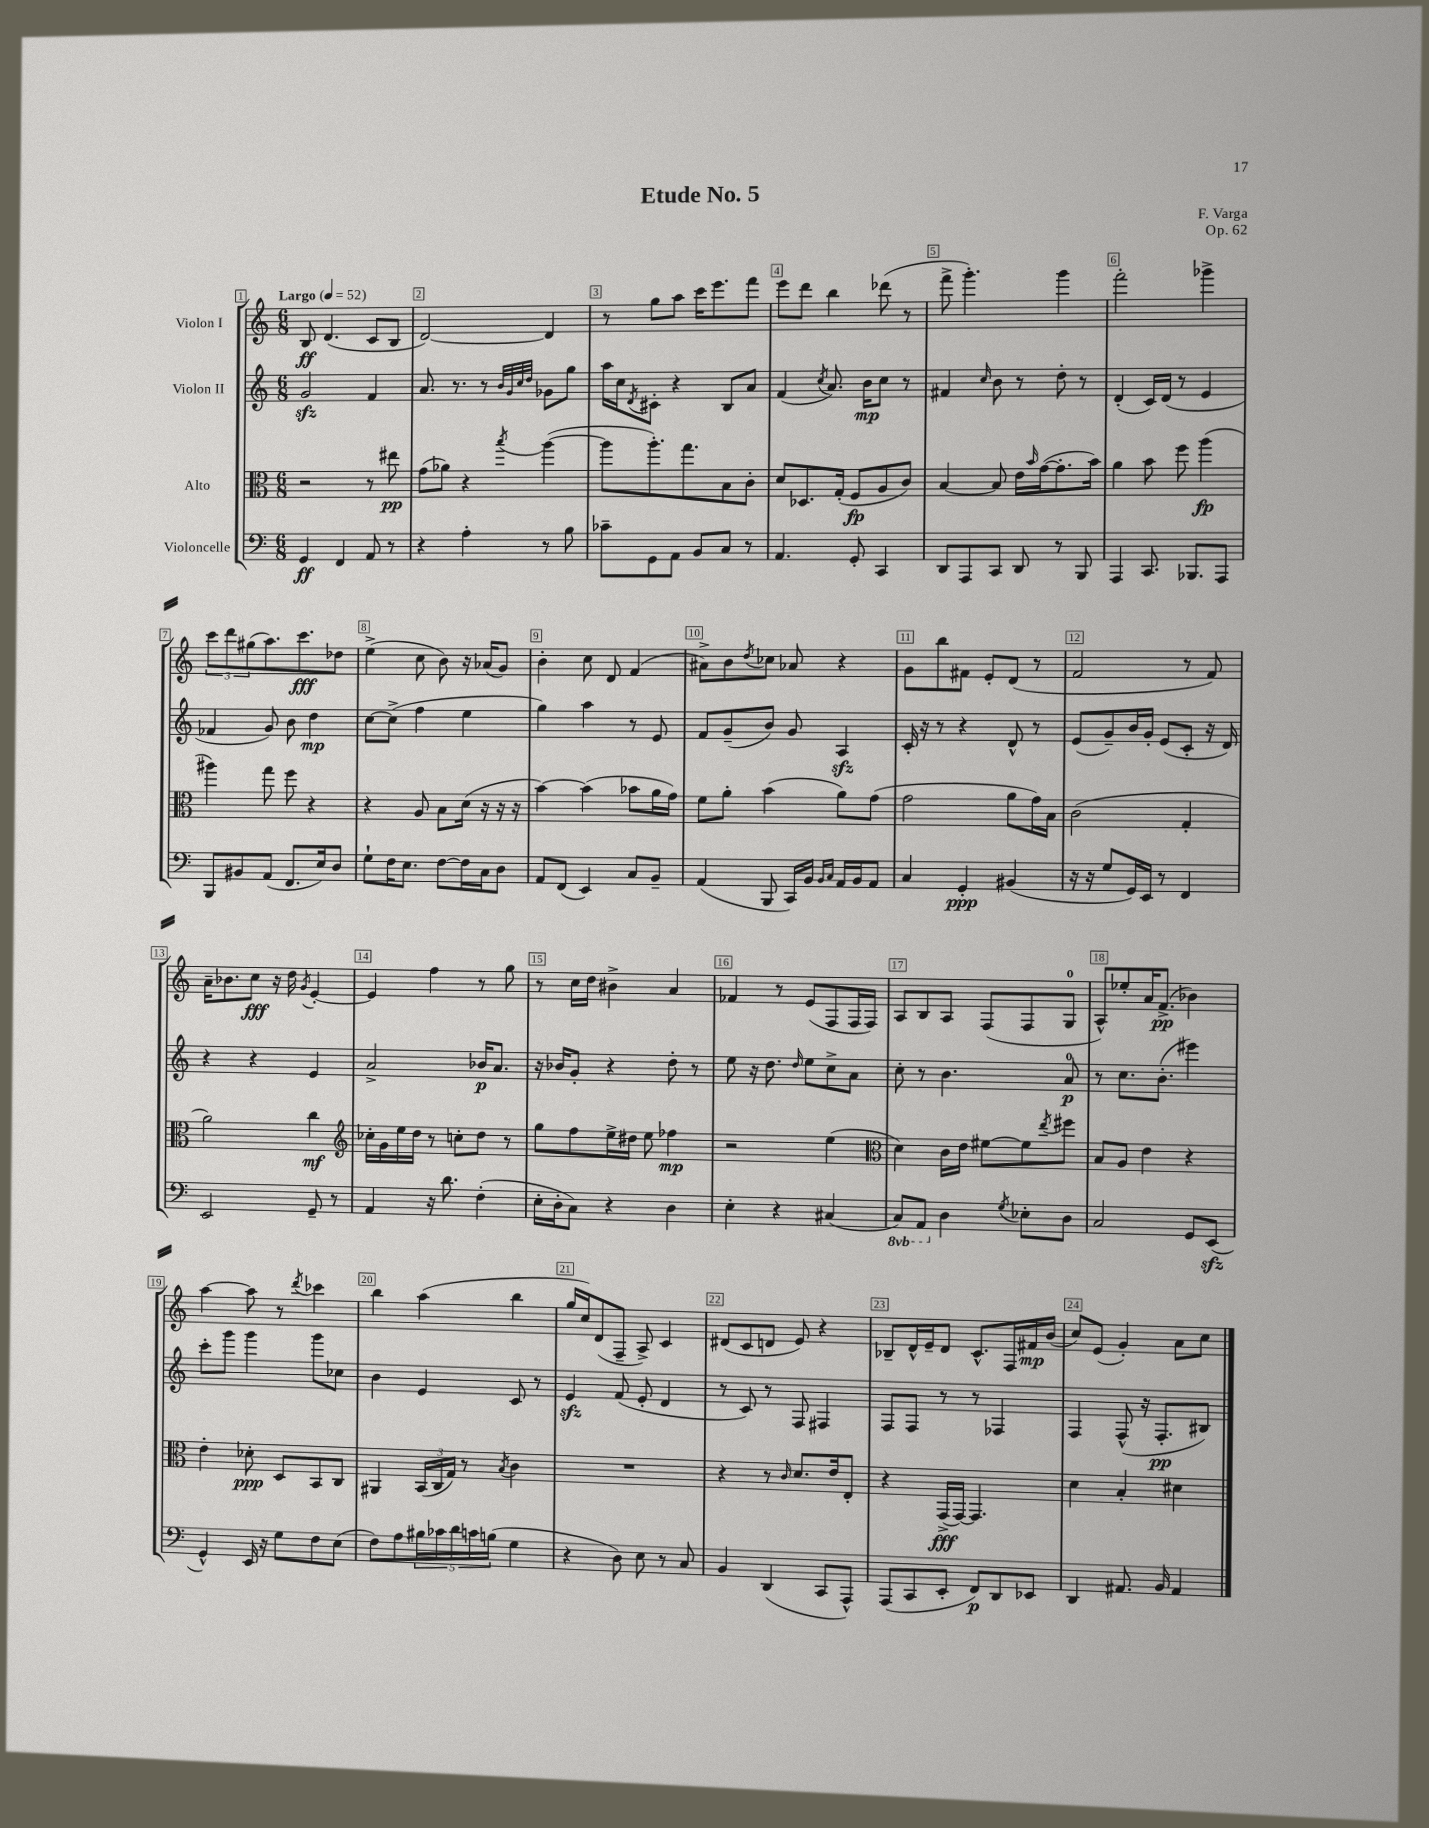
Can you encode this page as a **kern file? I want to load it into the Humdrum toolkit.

**kern	**kern	**kern	**kern
*staff4	*staff3	*staff2	*staff1
*clefF4	*clefC3	*clefG2	*clefG2
*k[]	*k[]	*k[]	*k[]
*M6/8	*M6/8	*M6/8	*M6/8
*MM52	*MM52	*MM52	*MM52
4GG/	2r	2g/	8B/
.	.	.	(4.d/
4FF/	.	.	.
8AA/	8r	4f/	8c/L
8r	8ee#\	.	8B/J
=	=	=	=
4r	(8g\L	8.a/	[2d/)
.	8a-\J)	.	.
.	.	8.r	.
4A'\	4r	.	.
.	.	8r	.
.	.	32qqb/LLL	.
.	.	32qqg/	.
.	.	32qqcc/	.
.	8qbb/	32qqdd/JJJ	.
8r	([4aa\	8g-\L	4d/]
8B\	.	8gg\J	.
=	=	=	=
8c-~\L	8aa\]L	16aa\LL	8r
.	.	16cc\J	.
.	.	8qd/	.
8GG\	8.aa'\)	8c#'\J	8gg\L
8AA\J	.	4r	8aa\J
.	8.gg\	.	.
8BB/L	.	.	16ccc\LK
.	.	.	8.eee\
8C/J	8B\	8B/L	.
8r	8c'\J	8a/J	8fff\J
=	=	=	=
4.AA/	8d/L	(4f/	8eee\L
.	8.D-/	.	8ddd\J
.	.	8qcc/	.
.	.	8.a/)	4bb\
.	(16G'/Jk	.	.
8GG'/	8F/L	.	.
.	.	16b\LK	.
4CC/	8A/	8cc\J	(8ddd-\
.	8c/J)	8r	8r
=	=	=	=
8DD/L	[4B/	4f#/	8fff^\
8AAA/	.	.	4.ggg'\)
.	.	16qqcc/	.
8CC/J	8B/]	8b\	.
8DD/	16e\LL	8r	.
.	16qqb/	.	.
.	([16g\J	.	.
8r	8.g'\]	8dd'\	4ggg\
8BBB/	.	8r	.
.	16b\Jk)	.	.
=	=	=	=
4AAA/	4a\	(4d'/	2fff'\
8.CC/	8b\	16c/LL)	.
.	.	(16d/JJ	.
.	8ff\	8r	.
8.BBB-/L	.	.	.
.	(4aa\	4e/	4ggg-^\
8AAA/J	.	.	.
=	=	=	=
8BBB/L	4aa#\)	4f-/	12ccc\L
.	.	.	12ddd\
8BB#/	.	.	.
.	.	.	(12gg#\
(8AA/J	8gg\	8g/)	8.aa\)
8.FF/L	8ff\	8b\	.
.	.	.	8.ccc\
.	4r	4dd\	.
16E/k)	.	.	.
8D/J	.	.	8dd-\J
=	=	=	=
8G`\L	4r	[8cc\L	(4ee^\
16F\K	.	(8cc^\]J	.
8.E\J	.	.	.
.	8A/	4ff\	8cc\
[8F\L	8B\L	.	8b\)
16F\]L	(16d\Jk	4ee\	16r
16C\J	16r	.	(16a-/LK
8D\J	16r	.	8g/J)
.	16r	.	.
=	=	=	=
8AA/L	[4b\)	4gg\)	4b'\
(8FF/J	.	.	.
4EE/)	(4b\]	4aa\	8cc\
.	.	.	8d/
8C/L	8b-\L	8r	(4f/
8BB~/J	16a\L	8e/	.
.	16g\JJ)	.	.
=	=	=	=
(4AA/	8f\L	8f/L	8a#^\L)
.	8a'\J	(8g~/	8b\
.	.	.	8qdd/
8BBB/	(4b\	8b/J)	8cc-\J
16CC/LL)	.	8g/	8a-/
16BB/JJ	.	.	.
16qqBB/LL	.	.	.
16qqC/JJ	.	.	.
16AA/LL	8a\L)	4A/	4r
16BB/J	.	.	.
8AA/J	(8g\J	.	.
=	=	=	=
4C/	2g\	16c'/	8g\L
.	.	16r	.
.	.	8r	8bb\
4GG'/	.	4r	8f#\J
.	.	.	8e'/L
(4BB#/	8a\L	8d^^/	(8d/J
.	16g\L)	8r	8r
.	16B\JJ	.	.
=	=	=	=
16r	(2c\	(8e/L	2f/
16r	.	.	.
8G/L	.	8g~/)	.
16GG/L)	.	16b/L	.
16EE/JJ	.	16g'/JJ	.
8r	.	(8e/L	.
4FF/	4G'/	8c'/J	8r
.	.	16r	8f/)
.	.	16d/)	.
=	=	=	=
2EE/	2a\)	4r	16a~\LK
.	.	.	8.b-\
.	.	4r	8cc\J
.	.	.	16r
.	.	.	16dd\
.	.	.	8qg/
8GG~/	4cc\	4e/	[4e'/
8r	.	.	.
=	=	=	=
*	*clefG2	*	*
4AA/	16cc-'\LL	2a^/	4e/]
.	16g\	.	.
.	16ee\	.	.
.	16dd\JJ	.	.
16r	8r	.	4ff\
8.d\	.	.	.
.	8cc'\L	.	.
(4F'\	8dd\J	16b-/LK	8r
.	.	8.a/J	.
.	8r	.	8gg\
=	=	=	=
16E'\LL	8gg\L	16r	8r
16D'\J	.	16b-/LK	.
8C\J)	8ff\	8g'/J	16cc\LL
.	.	.	16dd\JJ
4r	16ee^\L	4r	4b#^\
.	16dd#\JJ	.	.
.	8ee\	.	.
4D\	4ff-\	8dd'\	4a/
.	.	8r	.
=	=	=	=
4E'\	2r	8ee\	4f-/
.	.	16r	.
.	.	8.dd\	.
4r	.	.	8r
.	.	16qqdd/	.
.	.	8ee\L	(8e/L
(4C#/	(4ee\	8cc^\	8F/
.	.	8a\J	16F/L
.	.	.	16F/JJ)
=	=	=	=
*	*clefC3	*	*
8CC/L)	4d\)	8cc'\	8A/L
8AAA/J	.	8r	8B/
4D\	16c\LL	4.b\	8A/J
.	16e\JJ	.	.
.	[8f#\L	.	(8F/L
8qG/	.	.	.
8E-'\L	8f#\]	.	8F/
.	8qee/	.	.
8D\J	8ff#\J	8a/	8G/J
=	=	=	=
2C/	8B/L	8r	8A^^/L)
.	8A/J	8.cc\L	8ee-'/
.	4e\	.	16a/K
.	.	(8.b'\J	(8.f^/J
8GG/L	4r	4eee#\)	4b-\)
(8EE/J	.	.	.
=	=	=	=
4GG^^/)	4e'\	8ccc'\L	[4aa\
.	.	8ggg\J	.
16EE/	8d-'\	4ggg\	8aa\]
16r	.	.	.
8G\L	8D/L	.	8r
.	.	.	8qddd/
8F\	8BB/	8ggg\L	4ccc-\
(8E\J	8C/J	8cc-\J	.
=	=	=	=
8F\L)	4AA#/	4b\	4bb\
8A\	.	.	.
20B#\L	(24BB/LL	4e/	(4aa\
.	24C/	.	.
20c-\	.	.	.
.	24G/JJ)	.	.
20d\	.	.	.
.	8r	.	.
20c\	.	.	.
(20B\JJ	.	.	.
.	8qB/	.	.
4G\	4c\	8c/	4bb\
.	.	8r	.
=	=	=	=
4r	2.r	4e/	16gg/LL
.	.	.	16cc/J)
.	.	.	(8d/
8D\)	.	(8f/	8F~/J
8E\	.	8e'/	8A^/)
8r	.	4d/	4c/
8C/	.	.	.
=	=	=	=
4BB/	4r	8r	(8d#/L
.	.	8c/)	8c/
(4DD/	8r	8r	8d/J
.	16qqc/	.	.
.	8.d/L	8F/	8e/)
8CC/L	.	4F#/	4r
.	16e/k	.	.
8AAA^^/J)	8E'/J	.	.
=	=	=	=
(8AAA/L	4r	8F/L	8B-~/L
8CC/	.	8F/J	16d^^/L
.	.	.	16e~/J
8EE'/J	(16GG^/LL	8r	8d/J
.	[16GG/JJ)	.	.
8FF/L)	4.GG/]	8r	8.c^^/L
8DD/	.	4F-/	.
.	.	.	16F/L
8EE-/J	.	.	16f#/
.	.	.	(16b/JJ
=	=	=	=
4DD/	4d\	4F/	8cc/L)
.	.	.	(8e/J
8.AA#/	4B'/	(8F^^/	4g'/)
.	.	16r	.
16BB/	.	8.F'/L	.
4AA#/	4d#\	.	8a\L
.	.	8B#/J)	8cc\J
==	==	==	==
*-	*-	*-	*-
